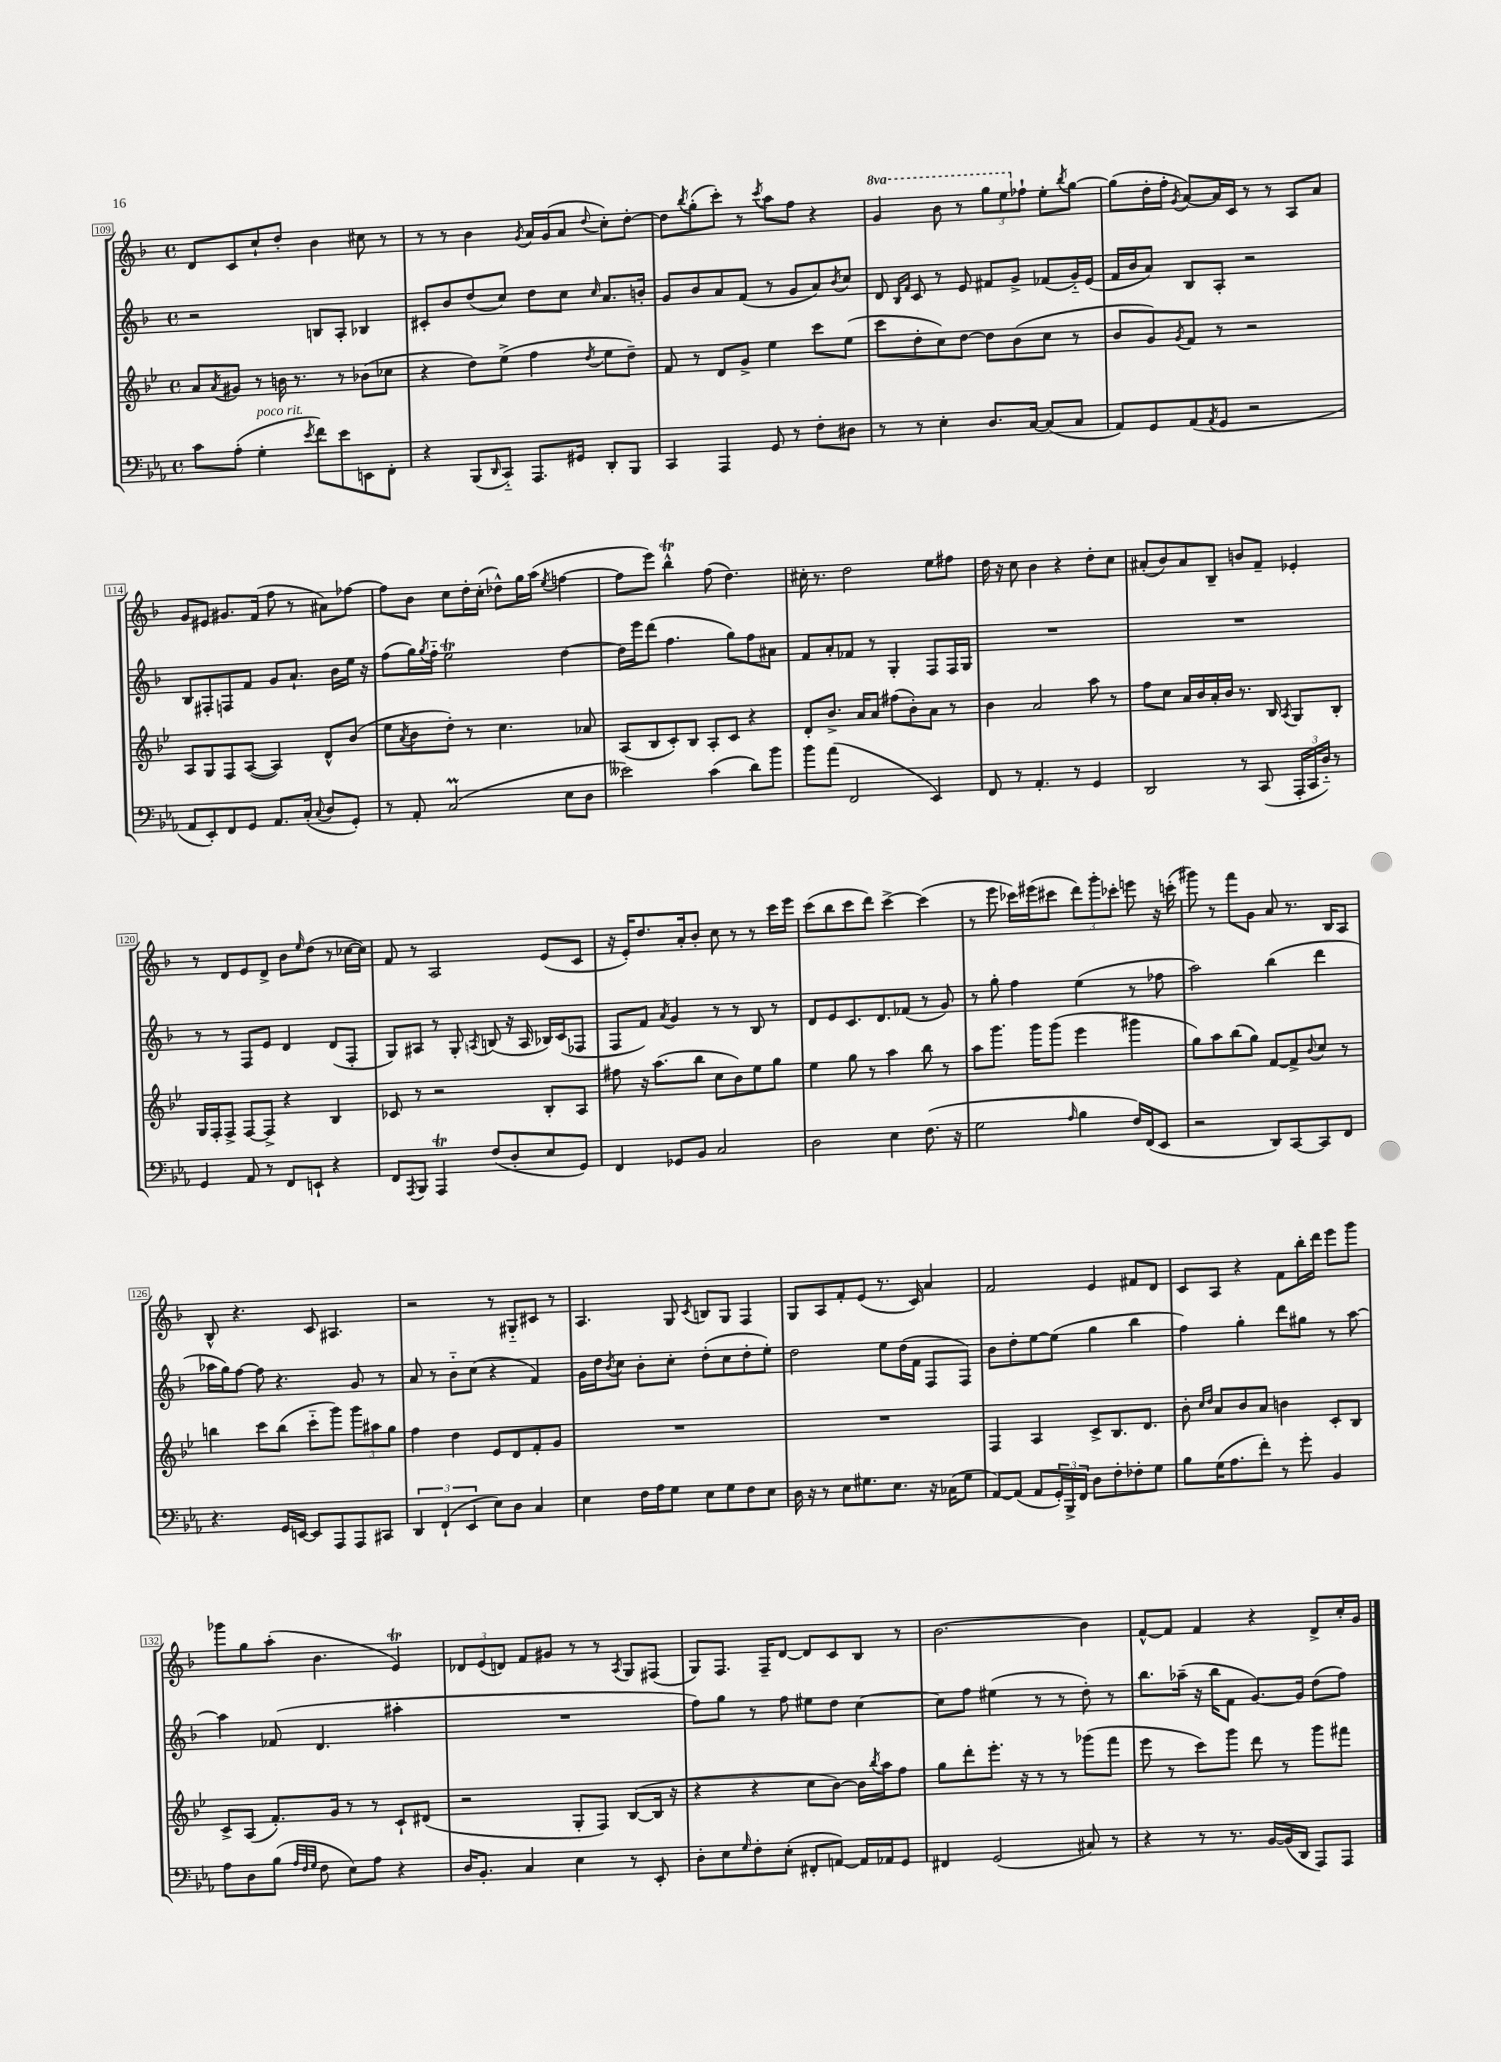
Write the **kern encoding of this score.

**kern	**kern	**kern	**kern
*part4	*part3	*part2	*part1
*staff4	*staff3	*staff2	*staff1
*clefF4	*clefG2	*clefG2	*clefG2
*k[b-e-a-]	*k[b-e-]	*k[b-]	*k[b-]
*M4/4	*M4/4	*M4/4	*M4/4
*met(c)	*met(c)	*met(c)	*met(c)
=109	=109	=109	=109
8c\L	8a/L	2r	8d/L
.	8qa/	.	.
(8A-'\J	8g#X/J	.	8c/
!LO:TX:a:i:t=poco rit.	!	!	!
4G'\	8r	.	8cc`/
.	16bn\	.	8dd'/J
.	8.r	.	.
8qe-/	.	.	.
8f\L)	.	8Bn/L	4b-\
8e-\	8r	8A'/J	.
8EEn\	(8b-X\L	4B-X/	8cc#X\
8FF'\J	8cc-X\J	.	8r
=110	=110	=110	=110
4r	4r	8c#X'/L	8r
.	.	8b-/	8r
(8BBB-/L	8dd\L)	(8dd/	4b-\
16qqDD/	.	.	.
8CC/J)	(8ee-^\J	8cc/J)	.
.	.	.	8qg/
8.AAA-/L	4ff\	8dd\L	16a/LL
.	.	.	(16g/J
.	.	8cc\J	8a/J
16GG#X/Jk	.	.	.
.	8qdd/	16qqcc/	8qqdd/
8DD'/L	8ee-\L	8.a/L	8cc'\L)
8BBB-/J	8dd~\J)	.	[8dd'\J
.	.	16bn'/Jk	.
=111	=111	=111	=111
4CC/	8f/	8g/L	8dd\L]
.	.	.	8qbb-/
.	8r	8b-/	(8gg'\
4AAA-/	8d/L	8a/	8ccc'\J)
.	8g^/J	(8f/J	8r
.	.	.	8qccc/
8GG/	4ee-\	8r	8aa\L
8r	.	8g/L	8ff\J
8F'\L	8ccc\L	8a/)	4r
.	.	8qb-/	.
8D#X\J	(8ee-\J	8cc/J	.
=112	=112	=112	=112
*	*	*	*8va
8r	8ccc\L	8d/	4gg/
.	.	16qqB-/LL	.
.	.	16qqf/JJ	.
8r	8dd'\	8c/	.
4E-'\	8cc\)	8r	8bb-\
.	[8dd\J	8e/	8r
8.D/L	8dd\L]	8f#X/L	12ggg\L
.	.	.	12eee\
.	(8b-\	8g^/J	.
*	*	*	*X8va
.	.	.	12ff-X`\J
[16C/Jk	.	.	.
(8C/L]	8cc\J	(8f-X/L	8ee'\L
.	.	.	8qbb-/
8C/J	8r	16g/L)	[8gg\J
.	.	(16e/JJ	.
=113	=113	=113	=113
8AA-/L)	8b-/L	16f/LL	(8gg\L]
.	.	16b-/J	.
8GG/	8g/)	8a/J)	16dd'\L
.	.	.	16ff'\JJ
.	8qg/	.	8qg/
(8AA-/	8f/J	8B-/L	[8a/L)
8qAA-/	.	.	.
8GG/J	8r	8A'/J	16a/L]
.	.	.	16c/JJ
2r	2r	2r	8r
.	.	.	8r
.	.	.	8A/L
.	.	.	8a/J
!!LO:LB:g=z
=114	=114	=114	=114
8AA-/L	8A/L	8B-/L	8g/L
8EE-'/)	8G/	8F#X'/	8e#X/J
8FF/	8F/	8Fn/	8.g#X/L
8GG/J	([8A/J	8f/J	.
.	.	.	(16f/Jk
8.AA-/L	4A/])	8g/L	8ff\
.	.	8.a`/J	8r
(16C'/Jk	.	.	.
8qqC/	.	.	.
8D/L	8d^^/L	.	8a#X\L)
.	.	16b-\LL	.
8GG'/J)	(8b-/J	16ee\JJ	[8ff-X\J
.	.	16r	.
=115	=115	=115	=115
8r	8ee-\L	(8ff\L	8ff-\L]
.	8qa/	.	.
8AA-'/	8b-\	16gg\L)	8b-\J
.	.	8qgg/	.
.	.	16ff\JJ	.
(2CM/	8dd'\J)	2eet\	8cc\L
.	8r	.	16dd'\L
.	.	.	(16cc'\JJ
.	4.cc\	.	8dd-X^^\L)
.	.	.	16gg\L
.	.	.	(16aa\JJ
.	.	.	8qee/
8E-\L	.	[4dd\	[4ffn\
8D\J	8a-X/	.	.
=116	=116	=116	=116
2e--X\)	(8A/L	16dd\LL]	8ff\L]
.	.	16eee\J	.
.	8B-/	(8ddd\J	8eee\J)
.	8c'/)	4.ff\	4bb-T^^\
.	8B-/J	.	.
(4c\	8A'/L	.	(8ff\
.	8c/J	8gg\L)	4.dd\)
8d\L)	4r	8ff\	.
8b-\J	.	8a#X\J	.
=117	=117	=117	=117
8b-\L	8d'/L	8f/L	16cc#X'\
.	.	.	8.r
(8a-\J	8.b-^/J	8a'/	.
2FF/	.	8f-X/J	2dd\
.	16a/KL	.	.
.	8a/J	8r	.
.	(8ff#X\L	4G'/	.
.	8b-'\)	.	.
4EE-/)	8a\J	8F/L	8ee\L
.	8r	16F/L	8ff#X\J
.	.	16G/JJ	.
=118	=118	=118	=118
8FF/	4b-\	1r	16dd\
.	.	.	16r
8r	.	.	8cc\
4.AA-'/	2a/	.	4b-\
.	.	.	4r
8r	.	.	.
4GG/	8aa\	.	8dd'\L
.	8r	.	8cc\J
=119	=119	=119	=119
2DD/	8ff\L	1r	(8a#X'/L
.	8cc\J	.	8b-/)
.	16a/LL	.	8a#/
.	16b-/	.	.
.	16a'/	.	8B-~/J
.	16b-/JJ	.	.
8r	8.r	.	8bn/L
(8CC/	.	.	8f~/J
.	16B-/	.	.
.	8qA/	.	.
24AAA-'/LL	8G/L	.	4e-X'/
24CC/	.	.	.
24D/JJ)	.	.	.
8r	8B-'/J	.	.
!!LO:LB:g=z
=120	=120	=120	=120
4GG/	16G/LL	8r	8r
.	16F'/J	.	.
.	8F^/J	8r	8d/L
8AA-/	[8F/L	8F/L	8e/
8r	8F^/J]	8e/J	8d^/J
8FF/L	4r	4d/	8b-\L
.	.	.	16qqee/
8EEn`/J	.	.	(8dd\J
4r	4B-/	(8d/L	8r
.	.	8F'/J	[16cc-X\LL
.	.	.	16cc-\JJ])
=121	=121	=121	=121
8FF/L	8c-X/	8G/L)	8f/
8qAAA-/	.	.	.
8BBB-/J	8r	8A#X/J	8r
4AAA-T/	2r	8r	2A/
.	.	8G'/	.
.	.	8qAn/	.
(8F/L	.	(8Bn/	.
8D'/	.	16r	.
.	.	16A/	.
8E-/	8B-'/L	16B-X/LL)	(8e/L
.	.	(16c/J	.
8GG/J)	8A/J	8F-X/J	8c/J
=122	=122	=122	=122
4FF/	8ff#X\	8F/L	16r
.	.	.	16e'/KL)
.	16r	8f/J)	8.dd/
.	(8.aa\L	.	.
.	.	8qa/	.
8GG-X/L	.	4g/	.
.	.	.	16a'/k
8BB-/J	8bb-\J	.	8b-'/J
2C/	8cc\L	8r	8cc\
.	8b-\)	8r	8r
.	8ee-\	8B-/	8r
.	8gg\J	8r	16ccc\LL
.	.	.	16eee\JJ
=123	=123	=123	=123
2D\	4ee-\	8d/L	(8ccc\L
.	.	8e/	8bb-\
.	8gg\	8.c/	8ccc\
.	8r	.	8ddd\J)
.	.	8.d/	.
4E-\	4aa\	.	[4ccc^\
.	.	(8f-X/J	.
(8.F\	8bb-\	8r	(4ccc\]
.	8r	8g/)	.
16r	.	.	.
=124	=124	=124	=124
2G\	8aa\L	8r	8r
.	8.ggg\J	8gg'\	8eee\
.	.	4ff\	16ccc-X\LL)
.	16ggg\KL	.	(16eee#X\J
.	(8ggg\J	.	8ccc#X\J
16qqA-/	.	.	.
4B-\	4eee-\	(4ee\	12ddd\L)
.	.	.	12ggg'\
.	.	.	12ccc-X'\J
16F/LL)	4ggg#X\	8r	8eeen\
(16FF/J	.	.	.
8EE-/J	.	8ff-X\	16r
.	.	.	(16cccn'\
=125	=125	=125	=125
2r	8gg\L)	2aa\)	8ggg#X\)
.	8aa\	.	8r
.	(8bb-\	.	8fff\L
.	8gg\J)	.	8g\J
8DD/L)	[8f/L	(4bb-\	8a/
[8CC/	8f^/]	.	8.r
.	8qqb-/	.	.
8CC/]	8cc/J	4ddd\	.
.	.	.	16B-/KL
8FF/J	8r	.	8A/J
!!LO:LB:g=z
=126	=126	=126	=126
4.r	4bbn\	16aa-X\LL	8B-^^/
.	.	16gg\J)	.
.	.	[8ff\J	4.r
.	8ccc\L	8ff\]	.
16GG/LL	(8bb\J	4.r	.
[16EEn/JJ	.	.	.
8EE/L]	8ccc\L	.	8c/
8AAA-/	8ggg\J)	.	4.A#X/
8AAA-/	12ggg\L	8g/	.
.	12aa#X\	.	.
8CC#X/J	.	8r	.
.	12gg\J	.	.
=127	=127	=127	=127
6DD/	4ff\	8a/	2r
.	.	8r	.
(6FF`/	.	.	.
.	4dd\	8b-\L	.
6EE-/	.	.	.
.	.	(8cc\J	.
8E-\L)	8e-/L	4r	8r
8D\J	8d/	.	8G#X/L
4C/	8f'/	4f/)	8c#X/J
.	8g/J	.	8r
=128	=128	=128	=128
4E-\	1r	16g\LL	4.A/
.	.	16dd\J	.
.	.	8qb-/	.
.	.	8cc\J	.
16F\LL	.	8b-'\L	.
16A-\J	.	.	.
8G\J	.	8cc'\J	8G/
.	.	.	8qc/
8E-\L	.	(8dd'\L	8Bn/L
8G\	.	8cc\	8G/J
8F\	.	8dd'\	4F/
8E-\J	.	8ee'\J)	.
=129	=129	=129	=129
16D\	1r	2dd\	8G/L
16r	.	.	.
8r	.	.	8A/
8E-\L	.	.	8f'/
8.G#X\	.	.	(8e/J
.	.	8ee\L	8.r
8.E-\J	.	.	.
.	.	(16dd\L	.
.	.	16f\JJ	16c/)
16r	.	8F/L	4a/
(16C-X\KL	.	.	.
8G#\J	.	8F/J)	.
=130	=130	=130	=130
[8AA-/L)	4F/	8b-\L	2f/
(8AA-/J]	.	8dd'\	.
8AA-/L	4A/	[8ee\	.
24GG'/L)	.	(8ee\J]	.
24BBB-^/	.	.	.
24FF/JJ	.	.	.
8D\L	8c^/L	4gg\	4e/
8F'\	8.B-/	.	.
8F-X'\	.	4bb-\	8f#X/L
.	8.d/J	.	.
8G\J	.	.	8d/J
=131	=131	=131	=131
8B-\L	8b-'\	4ff\)	8c/L
.	16qqcc/LL	.	.
.	16qqdd/JJ	.	.
(16G\K	8a/L	.	8A/J
8.A-\	.	.	.
.	8b-/	4gg'\	4r
8f'\J)	8a/J	.	.
8r	4bn\	8ddd\L	8f\L
8g'\	.	8gg#X\J	16bb-'\L
.	.	.	16ddd\JJ
4BB-/	8c'/L	8r	8eee\L
.	8B-/J	[8aa\	8ggg\J
!!LO:LB:g=z
=132	=132	=132	=132
8A-\L	8c^/L	4aa\]	8ggg-X\L
8D\	(8A/J	.	8gg\
(8B-\J	8.f'/L)	(8f-X/	(8aa'\J
32qqA-/LLL	.	.	.
32qqF/	.	.	.
32qqG/JJJ	.	.	.
8F\	.	4.d/	4.b-\
.	16g/Jk	.	.
8E-\L)	8r	.	.
8A-\J	8r	.	.
4r	8c`/L	4aa#X'\	4et/)
.	(8d#X/J	.	.
=133	=133	=133	=133
16D/KL	2r	1r	12d-X/L
8.BB-'/J	.	.	.
.	.	.	(12e/
.	.	.	12dn/J)
4C/	.	.	8f/L
.	.	.	8g#X/J
4E-\	8G'/L	.	8r
.	8F/J)	.	8r
.	.	.	8qA/
8r	([8B-/L	.	8G/L
8EE-'/	16B-/Jk]	.	(8F#X/J
.	16r	.	.
=134	=134	=134	=134
8D'\L	4r	8ff\L)	8G/L)
8E-\	.	8gg\J	8.F/J
16qqG/	.	.	.
8F'\	4r	8r	.
.	.	.	16F~/KL
(8E-'\J	.	8ff\	[8d/J
8FF#X'/L	8cc\L	8ee#X\L	8d/L]
[8AAn/J)	[8b-\J)	8dd\J	8c/
16AA/LL]	16b-\LL]	[4cc\	8B-/J
.	8qbb-/	.	.
16AA-X/J	16aa\J	.	.
8GG/J	8ff\J	.	8r
=135	=135	=135	=135
4FF#X/	8gg\L	8cc\L]	[2.b-\
.	8ddd'\	8ff\J	.
(2GG/	8.eee-'\J	(4ee#X\	.
.	16r	.	.
.	8r	8r	.
.	8r	8r	.
8C#X/)	(8ggg-X\L	8dd'\)	4b-\]
8r	8fff\J	8r	.
=136	=136	=136	=136
4r	8eee-\	8.bb-\L	[8f^^/L
.	8r	.	8f/J]
.	.	(16aa-X~\Jk	.
8r	8ccc\L)	16r	4f/
.	.	16bb-\KL	.
8.r	8ggg\J	8f\J	.
.	8ddd\	[8.g/L)	4r
[16BB-/LL	.	.	.
(16BB-/]	8r	.	.
16DD/JJ	.	16g/Jk]	.
8AAA-/L)	8ggg\L	(8dd\L	8d^/L
8AAA-/J	8fff#X\J	8ff\J)	16cc'/L
.	.	.	16g/JJ
==	==	==	==
*-	*-	*-	*-
